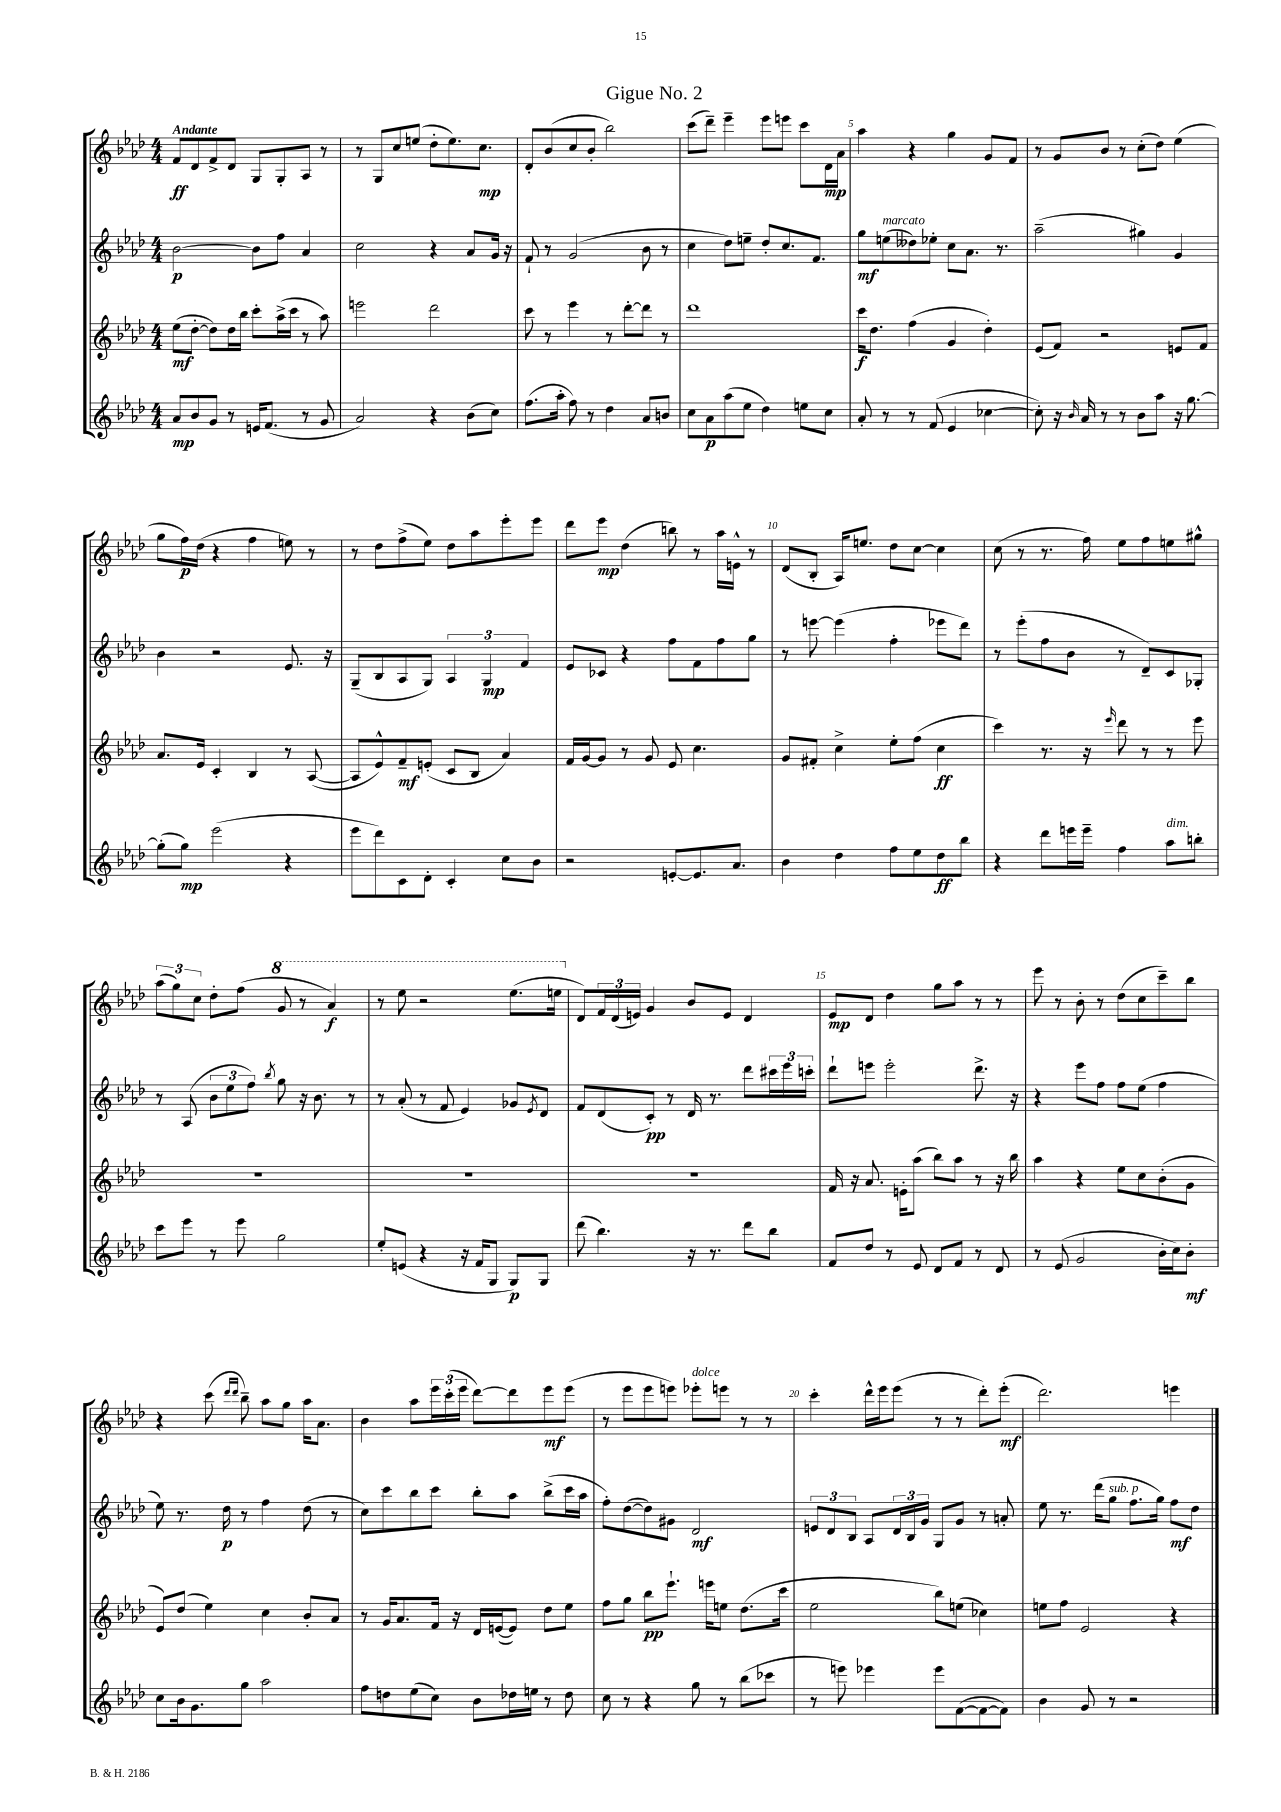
\header { title = "Gigue No. 2" }
<<
\new StaffGroup <<
\new Staff = "s0" {
    \clef treble \key aes \major \numericTimeSignature \time 4/4 \tempo "Andante"
    f'8\ff des'8 f'8-> des'8 g8 g8-. aes8 r8 |
    r8 g8 c''8 e''8( des''8-. e''8.) c''8.\mp |
    des'8-. bes'8( c''8 bes'8-. bes''2) |
    c'''8( des'''8--) ees'''4-- ees'''8 e'''8 c'''8 des'16\mp aes'16 |
    aes''4 r4 g''4 g'8 f'8 |
    r8 g'8 bes'8 r8 c''8-.( des''8) ees''4( |
    g''8 f''16\p) des''16( r4 f''4 e''8) r8 |
    r8 des''8 f''8->( ees''8) des''8 aes''8 ees'''8-. ees'''8 |
    des'''8 ees'''8\mp des''4( b''8) r8 aes''16 e'16-^ r8 |
    des'8( bes8-. aes16) e''8. des''8 c''8~ c''4 |
    c''8( r8 r8. f''16) ees''8 f''8 e''8 gis''8-^ |
    \tuplet 3/2 { aes''8( g''8) c''8 } des''8-. f''8( \ottava #1 g''8 r8 aes''4\f) |
    r8 ees'''8 r2 ees'''8.( e'''16 \ottava #0 |
    des'8) \tuplet 3/2 { f'16 des'16( e'16) } g'4 bes'8 e'8 des'4 |
    ees'8\mp des'8 des''4 g''8 aes''8 r8 r8 |
    ees'''8 r8 bes'8-. r8 des''8( c''8 c'''8--) bes''8 |
    r4 c'''8( \grace { des'''16 des'''16 } bes''8--) aes''8 g''8 aes''16 aes'8. |
    bes'4 aes''8 \tuplet 3/2 { ees'''16 c'''16-.( ees'''16 } des'''8~) des'''8 ees'''8\mf ees'''8( |
    r8 ees'''8 ees'''8 e'''8) ees'''8-.^\markup { \italic "dolce" } e'''8 r8 r8 |
    c'''4-. des'''16-^ ees'''16 ees'''8( r8 r8 des'''8-.) ees'''8-.\mf( |
    des'''2.) e'''4 \bar "|." |
}
\new Staff = "s1" {
    \clef treble \key aes \major \numericTimeSignature \time 4/4
    bes'2~\p bes'8 f''8 aes'4 |
    c''2 r4 aes'8 g'16 r16 |
    f'8-! r8 g'2( bes'8 r8 |
    c''4 des''8) e''8-- des''8-. c''8. f'8. |
    g''8\mf e''8^\markup { \italic "marcato" }( deses''8) ees''8-. c''8 aes'8. r8. |
    aes''2--( gis''4) g'4 |
    bes'4 r2 ees'8. r16 |
    g8--( bes8 aes8 g8) \tuplet 3/2 { aes4 g4\mp f'4 } |
    ees'8 ces'8 r4 f''8 f'8 f''8 g''8 |
    r8 e'''8~ e'''4( f''4-. ees'''8 des'''8) |
    r8 ees'''8-.( f''8 bes'8 r8 des'8--) c'8 ges8-. |
    r8 aes8( \tuplet 3/2 { bes'8 ees''8 f''8) } \acciaccatura { bes''8 } g''8 r16 bes'8. r8 |
    r8 aes'8-.( r8 f'8 ees'4) ges'8 \acciaccatura { ees'8 } des'8 |
    f'8 des'8( c'8-.\pp) r8 des'16 r8. des'''8 \tuplet 3/2 { cis'''16 ees'''16 c'''16-. } |
    des'''8-! e'''8 e'''2-. des'''8.-> r16 |
    r4 ees'''8 f''8 f''8 ees''8( f''4 |
    ees''8) r8. des''16\p r8 f''4 des''8( r8 |
    c''8) c'''8 bes''8 c'''8 bes''8-. aes''8 bes''8->( c'''16 aes''16 |
    f''8-.) des''8~( des''8) gis'8 des'2\mf |
    \tuplet 3/2 { e'8 des'8 bes8 } aes8 \tuplet 3/2 { des'16 bes16 g'16 } g8 g'8 r8 a'8-. |
    ees''8 r8. des'''16( g''8^\markup { \italic "sub. p" } f''8. g''16) f''8\mf des''8 \bar "|." |
}
\new Staff = "s2" {
    \clef treble \key aes \major \numericTimeSignature \time 4/4
    ees''8\mf( des''8~-. des''8) des''16 bes''16 c'''8-. aes''16->( c'''16 r8 aes''8) |
    e'''2 des'''2 |
    c'''8 r8 ees'''4 r8 des'''8~-. des'''8 r8 |
    des'''1 |
    c'''16\f des''8. f''4( g'4 des''4-.) |
    ees'8( f'8) r2 e'8 f'8 |
    aes'8. ees'16 c'4-. bes4 r8 aes8~( |
    aes8 ees'8-^) f'8--\mf e'8-.( c'8 bes8 aes'4) |
    f'16 g'16~ g'8 r8 g'8 ees'8 c''4. |
    g'8 fis'8-. c''4-> ees''8-. f''8( c''4\ff |
    c'''4) r8. r16 \grace { ees'''16 } des'''8 r8 r8 ees'''8 |
    R1 |
    R1 |
    R1 |
    f'16 r16 aes'8. e'16-. aes''8( bes''8) aes''8 r8 r16 bes''16 |
    aes''4 r4 ees''8 c''8 bes'8-.( g'8 |
    ees'8) des''8( ees''4) c''4 bes'8-. aes'8 |
    r8 g'16 aes'8. f'16 r16 des'16 e'16~( e'8) des''8 ees''8 |
    f''8 g''8 bes''8\pp ees'''8.-! e'''16 e''8 des''8.( c'''16 |
    ees''2 bes''8) e''8( ces''4) |
    e''8 f''8 ees'2 r4 \bar "|." |
}
\new Staff = "s3" {
    \clef treble \key aes \major \numericTimeSignature \time 4/4
    aes'8\mp bes'8 g'8 r8 e'16 f'8.( r8 g'8 |
    aes'2) r4 bes'8( c''8) |
    f''8.( aes''16-. f''8) r8 des''4 aes'8 b'8 |
    c''8 aes'8\p aes''8( ees''8 des''4) e''8 c''8 |
    aes'8-. r8 r8 f'8( ees'4 ces''4~ |
    ces''8-.) r16 \grace { bes'16 } aes'16 r8 r8 bes'8 aes''8 r16 g''8.~ |
    g''8-.( g''8\mp) ees'''2( r4 |
    ees'''8 des'''8) c'8 des'8-. c'4-. c''8 bes'8 |
    r2 e'8~-. e'8. aes'8. |
    bes'4 des''4 f''8 ees''8 des''8\ff bes''8 |
    r4 des'''8 e'''16 e'''16-- f''4 aes''8^\markup { \italic "dim." } b''8-. |
    c'''8 ees'''8 r8 ees'''8 g''2 |
    ees''8-. e'8( r4 r16 f'16 g8 g8\p) g8 |
    des'''8( bes''4.) r16 r8. des'''8 bes''8 |
    f'8 des''8 r8 ees'8 des'8 f'8 r8 des'8 |
    r8 ees'8( g'2 bes'16-. c''16) bes'8-.\mf |
    c''8 bes'16 g'8. g''8 aes''2 |
    f''8 d''8 ees''8( c''8) bes'8 des''16 e''16 r8 des''8 |
    c''8 r8 r4 g''8 r8 bes''8( ces'''8 |
    r8 e'''8) ees'''4 ees'''8 f'8~( f'8~ f'8) |
    bes'4 g'8 r8 r2 \bar "|." |
}
>>
>>
\layout { \context { \Score \override BarNumber.break-visibility = ##(#f #t #t) barNumberVisibility = #(every-nth-bar-number-visible 5) } }
